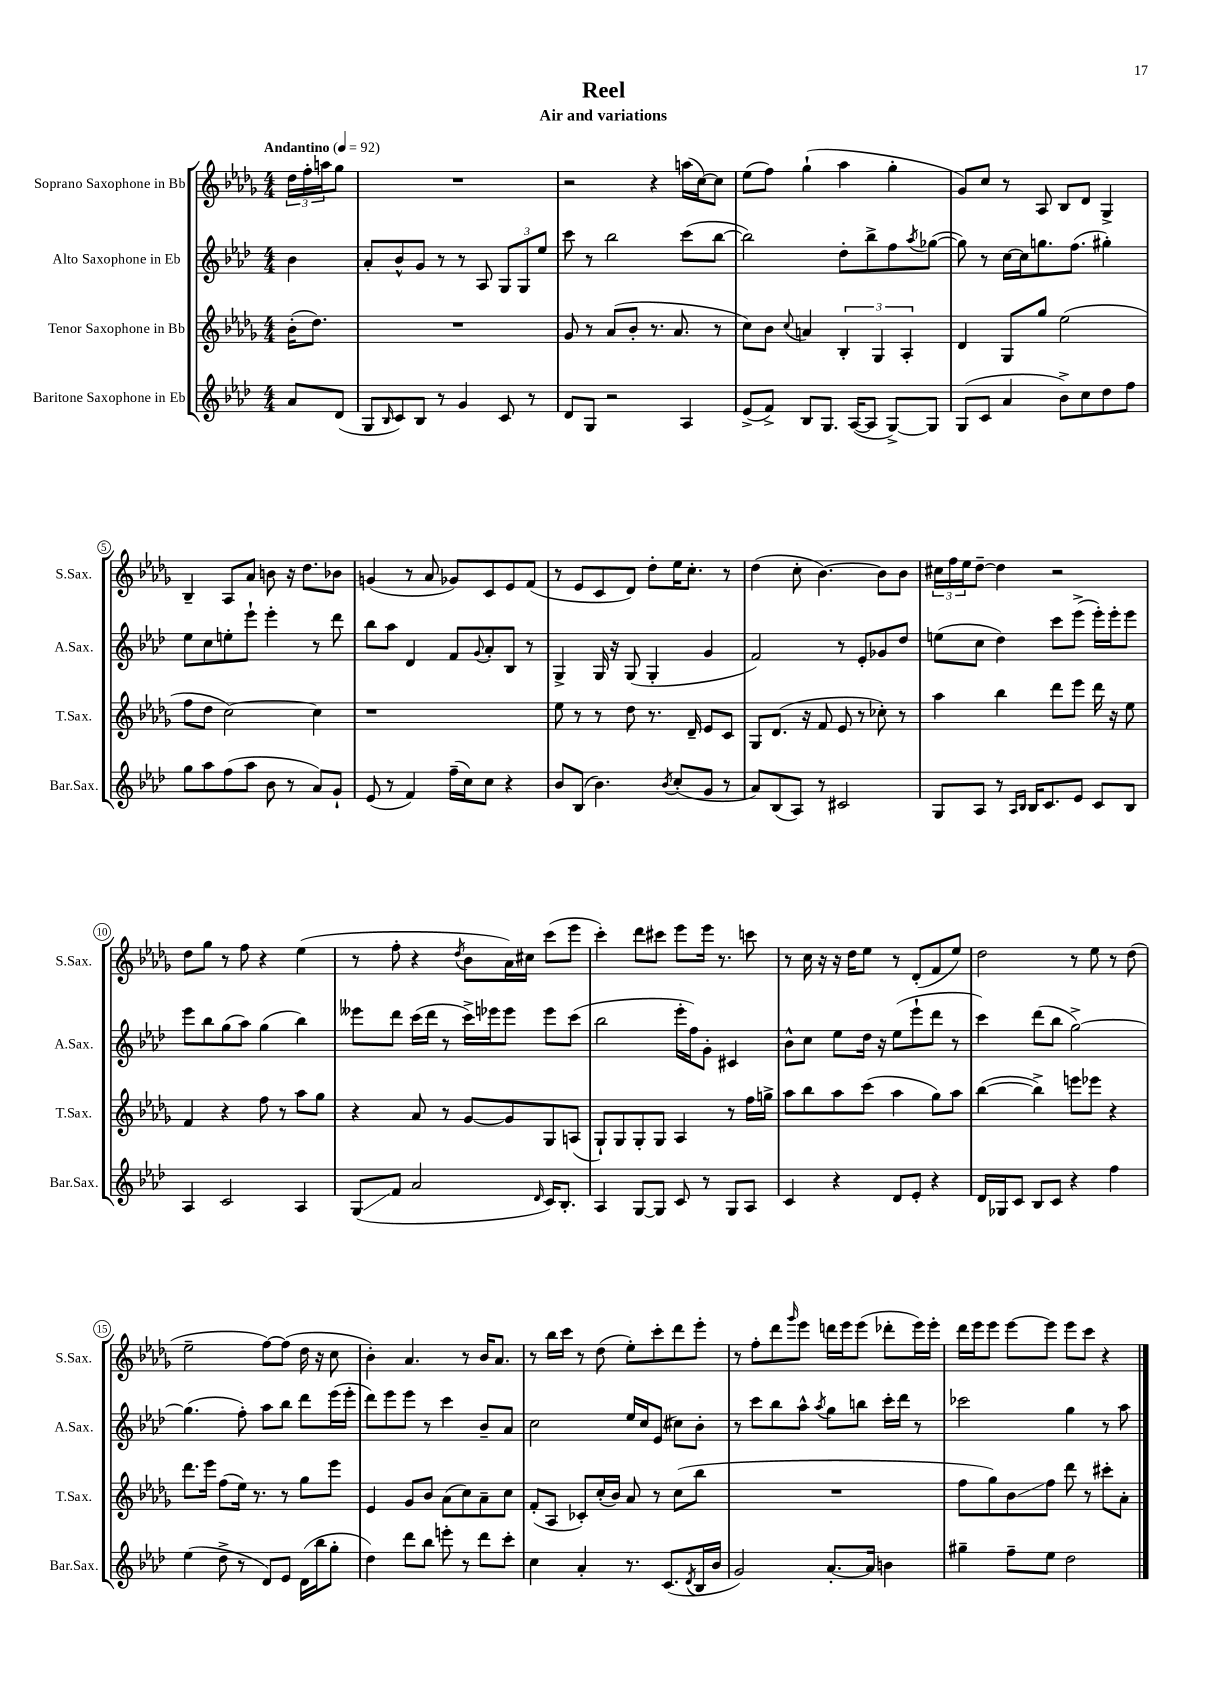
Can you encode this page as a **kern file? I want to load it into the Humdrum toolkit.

**kern	**kern	**kern	**kern
*staff4	*staff3	*staff2	*staff1
*clefG2	*clefG2	*clefG2	*clefG2
*k[b-e-a-d-]	*k[b-e-a-d-g-]	*k[b-e-a-d-]	*k[b-e-a-d-g-]
*M4/4	*M4/4	*M4/4	*M4/4
*MM92	*MM92	*MM92	*MM92
8a-/L	(16b-'\LK	4b-\	24dd-\LL
.	.	.	24ff'\
.	8.dd-\J)	.	.
.	.	.	24aa\J
(8d-/J	.	.	8gg-\J
=	=	=	=
8G/L	1r	8a-'/L	1r
16qqB-/	.	.	.
8c/)	.	8b-^^/	.
8B-/J	.	8g/J	.
8r	.	8r	.
4g/	.	8r	.
.	.	8A-/	.
8c/	.	12G/L	.
.	.	12G/	.
8r	.	.	.
.	.	12ee-/J	.
=	=	=	=
8d-/L	8g-/	8ccc\	2r
8G/J	8r	8r	.
2r	(8a-/L	2bb-\	.
.	8b-'/J	.	.
.	8.r	.	4r
.	8.a-/	.	.
4A-/	.	(8ccc\L	(16aa\LL
.	.	.	[16cc\J)
.	8r	[8bb-\J	8cc\]J
=	=	=	=
(8e-^/L	8cc\L)	2bb-\])	(8ee-\L
8f^/J)	8b-\J	.	8ff\J)
.	8qqcc/	.	.
8B-/L	4a/	.	(4gg-`\
8.G/J	.	.	.
.	6B-'/	8dd-'\L	4aa-\
([16A-/LK	.	.	.
8A-/]J	.	8bb-^\	.
.	6G-/	.	.
[8G^/L)	.	8ff\	4gg-'\
.	6A-'/	.	.
.	.	8qaa-/	.
8G/]J	.	([8gg-\J	.
=	=	=	=
(8G/L	4d-/	8gg-\])	8g-/L)
8c/J	.	8r	8cc/J
4a-/	8G-/L	[16cc\LL	8r
.	.	16cc\]J	.
.	8gg-/J	8.gg\	8A-/
8b-^\L)	(2ee-\	.	8B-/L
.	.	(8.ff\J	.
8cc\	.	.	8d-/J
8dd-\	.	4gg#'\)	4G-^/
8ff\J	.	.	.
=	=	=	=
8gg\L	8ff\L	8ee-\L	4B-~/
8aa-\	8dd-\J	8cc\	.
(8ff\	[2cc\)	8ee'\	8A-/L
8aa-\J	.	8eee-`\J	8a-/J
8b-\	.	4eee-'\	8b\
8r	.	.	16r
.	.	.	8.dd-\L
8a-/L)	4cc\]	8r	.
8g`/J	.	8ddd-\	8b-\J
=	=	=	=
(8e-/	1r	8bb-\L	(4g/
8r	.	8aa-\J	.
4f/)	.	4d-/	8r
.	.	.	8a-/
(16ff~\LL	.	8f/L	8g-/L)
16cc\J)	.	.	.
.	.	8qqg/	.
8cc\J	.	8a-'/	8c/
4r	.	8B-/J	8e-/
.	.	8r	(8f/J
=	=	=	=
8b-/L	8ee-\	4G^/	8r
(8B-/J	8r	.	8e-/L
4.b-\)	8r	16G/	8c/
.	.	16r	.
.	8dd-\	(8G/	8d-/J)
.	8.r	4G'/	8dd-'\L
8qb-/	.	.	.
(8cc'/L	.	.	16ee-\K
.	16d-~/	.	8.cc'\J
8g/J	8e-/L	4g/	.
8r	8c/J	.	8r
=	=	=	=
8a-/L)	8G-/L	2f/)	(4dd-\
(8B-/	(8.d-/J	.	.
8A-/J)	.	.	8cc'\
.	16r	.	.
8r	8f/	.	[4.b-\)
2c#/	8e-/	8r	.
.	8r	8e-'/L	.
.	8cc-'\)	8g-/	8b-\]L
.	8r	8dd-/J	8b-\J
=	=	=	=
8G/L	4aa-\	(8ee\L	24cc#\LL
.	.	.	24ff\
.	.	.	24ee-\J
8A-/J	.	8cc\J	[8dd-~\J
8r	4bb-\	4dd-\)	4dd-\]
16qqA-/LL	.	.	.
16qqB-/JJ	.	.	.
16B-/LK	.	.	.
8.c/	.	.	.
.	8ddd-\L	8ccc\L	2r
8e-/J	8eee-\J	(8eee-^\J	.
8c/L	16ddd-\	16eee-'\LL)	.
.	16r	16eee-'\J	.
8B-/J	8ee-\	8eee-\J	.
=	=	=	=
4A-/	4f/	8eee-\L	8dd-\L
.	.	8bb-\	8gg-\J
2c/	4r	(8gg\	8r
.	.	8aa-\J)	8ff\
.	8ff\	(4gg\	4r
.	8r	.	.
4A-/	8aa-\L	4bb-\)	(4ee-\
.	8gg-\J	.	.
=	=	=	=
(8G/L	4r	8eee--\L	8r
8f/J	.	8ddd-\J	8ff'\
2a-/	8a-/	(16ccc\LL	4r
.	.	16ddd-\JJ	.
.	8r	8r	.
.	.	.	8qdd-/
.	[8g-/L	16ccc^\LL)	8b-\L
.	.	16eee-\J	.
.	8g-/]	8eee-\J	16a-\L)
.	.	.	16cc#\JJ
16qqd-/	.	.	.
16c/LK)	8G-/	8eee-\L	(8ccc\L
8.B-'/J	.	.	.
.	(8A/J	(8ccc\J	8eee-\J
=	=	=	=
4A-/	8G-`/L)	2bb-\	4ccc'\)
.	8G-/	.	.
[8G/L	8G-'/	.	8ddd-\L
8G/]J	8G-/J	.	8ccc#\J
8c/	4A-/	16eee-'\LL	8eee-\L
.	.	16ff\J)	.
8r	.	8g'\J	16eee-\Jk
.	.	.	8.r
8G/L	8r	4c#/	.
8A-/J	16ff\LL	.	8ccc\
.	16gg^\JJ	.	.
=	=	=	=
4c/	8aa-\L	8b-^^\L	8r
.	8bb-\	8cc\J	16cc\
.	.	.	16r
4r	8aa-\	8ee-\L	16r
.	.	.	16dd-\LK
.	(8ccc\J	16dd-\Jk	8ee-\J
.	.	16r	.
8d-/L	4aa-\	(8ee-\L	8r
8e-'/J	.	8eee-`\	(8d-'/L
4r	8gg-\L)	8ddd-\J	8f/
.	8aa-\J	8r	8ee-/J)
=	=	=	=
16d-/LL	([4bb-\	4ccc\)	2dd-\
16G-/J	.	.	.
8c/J	.	.	.
8B-/L	4bb-^\])	(8ddd-\L	.
8c/J	.	8bb-\J	.
4r	8eee\L	[2gg^\)	8r
.	8eee-\J	.	8ee-\
4ff\	4r	.	8r
.	.	.	(8dd-\
=	=	=	=
(4ee-\	8.ddd-\L	(4.gg\]	2ee-~\
.	16eee-\Jk	.	.
8dd-^\	(8ff\L	.	.
8r	16ee-\Jk)	8ff'\)	.
.	8.r	.	.
8d-/L)	.	8aa-\L	[8ff\L)
8e-/J	8r	8bb-\J	(8ff\]J
(16d-\LL	8gg-\L	8ddd-\L	16dd-\
16bb-\J	.	.	16r
8gg'\J	8eee-\J	(16eee-\L	8cc\
.	.	16eee-'\JJ	.
=	=	=	=
4dd-\)	4e-/	8ddd-\L)	4b-'\)
.	.	8eee-\	.
8ddd-\L	8g-/L	8eee-\J	4.a-/
8bb-\J	8b-/J	8r	.
8eee'\	(8a-\L	4ccc\	.
8r	8cc\)	.	8r
8ddd-\L	8a-~\	8b-~/L	16b-/LK
.	.	.	8.a-/J
8ccc'\J	8cc\J	8a-/J	.
=	=	=	=
4cc\	(8f'/L	2cc\	8r
.	8A-/J	.	16bb-\LL
.	.	.	16ccc\JJ
4a-'/	8c-'/L)	.	8r
.	(16cc'/L	.	(8dd-\
.	16b-/JJ)	.	.
8.r	8a-/	16ee-/LL	8ee-'\L)
.	.	16cc/J	.
.	8r	(8e-/J	8ccc'\
(8.c/L	.	.	.
.	(8cc\L	8cc#\L)	8ddd-\
8qd-/	.	.	.
16B-/L	8bb-\J	8b-'\J	8eee-'\J
16b-/JJ	.	.	.
=	=	=	=
2g/)	1r	8r	8r
.	.	8ccc\L	8ff'\L
.	.	8bb-\	8ddd-\
.	.	.	16qqggg-/
.	.	8aa-^^\J	8eee-\J
.	.	8qaa-/	.
[8.a-'/L	.	8gg\L	16ddd\LL
.	.	.	16eee-\J
.	.	8bb\J	(8eee-\J
16a-/]Jk	.	.	.
4b\	.	16ccc'\LL	8ddd-'\L
.	.	16ddd-\JJ	.
.	.	8r	16eee-\L)
.	.	.	16eee-'\JJ
=	=	=	=
4gg#~\	8ff\L	2ccc-\	16ddd-\LL
.	.	.	16eee-\J
.	8gg-\)	.	8eee-\J
8ff~\L	8b-\	.	[8eee-\L
8ee-\J	8ff\J	.	8eee-\]J
2dd-\	8ddd-\	4gg\	8eee-\L
.	8r	.	8ccc\J
.	8ccc#'\L	8r	4r
.	8a-'\J	8aa-\	.
==	==	==	==
*-	*-	*-	*-
